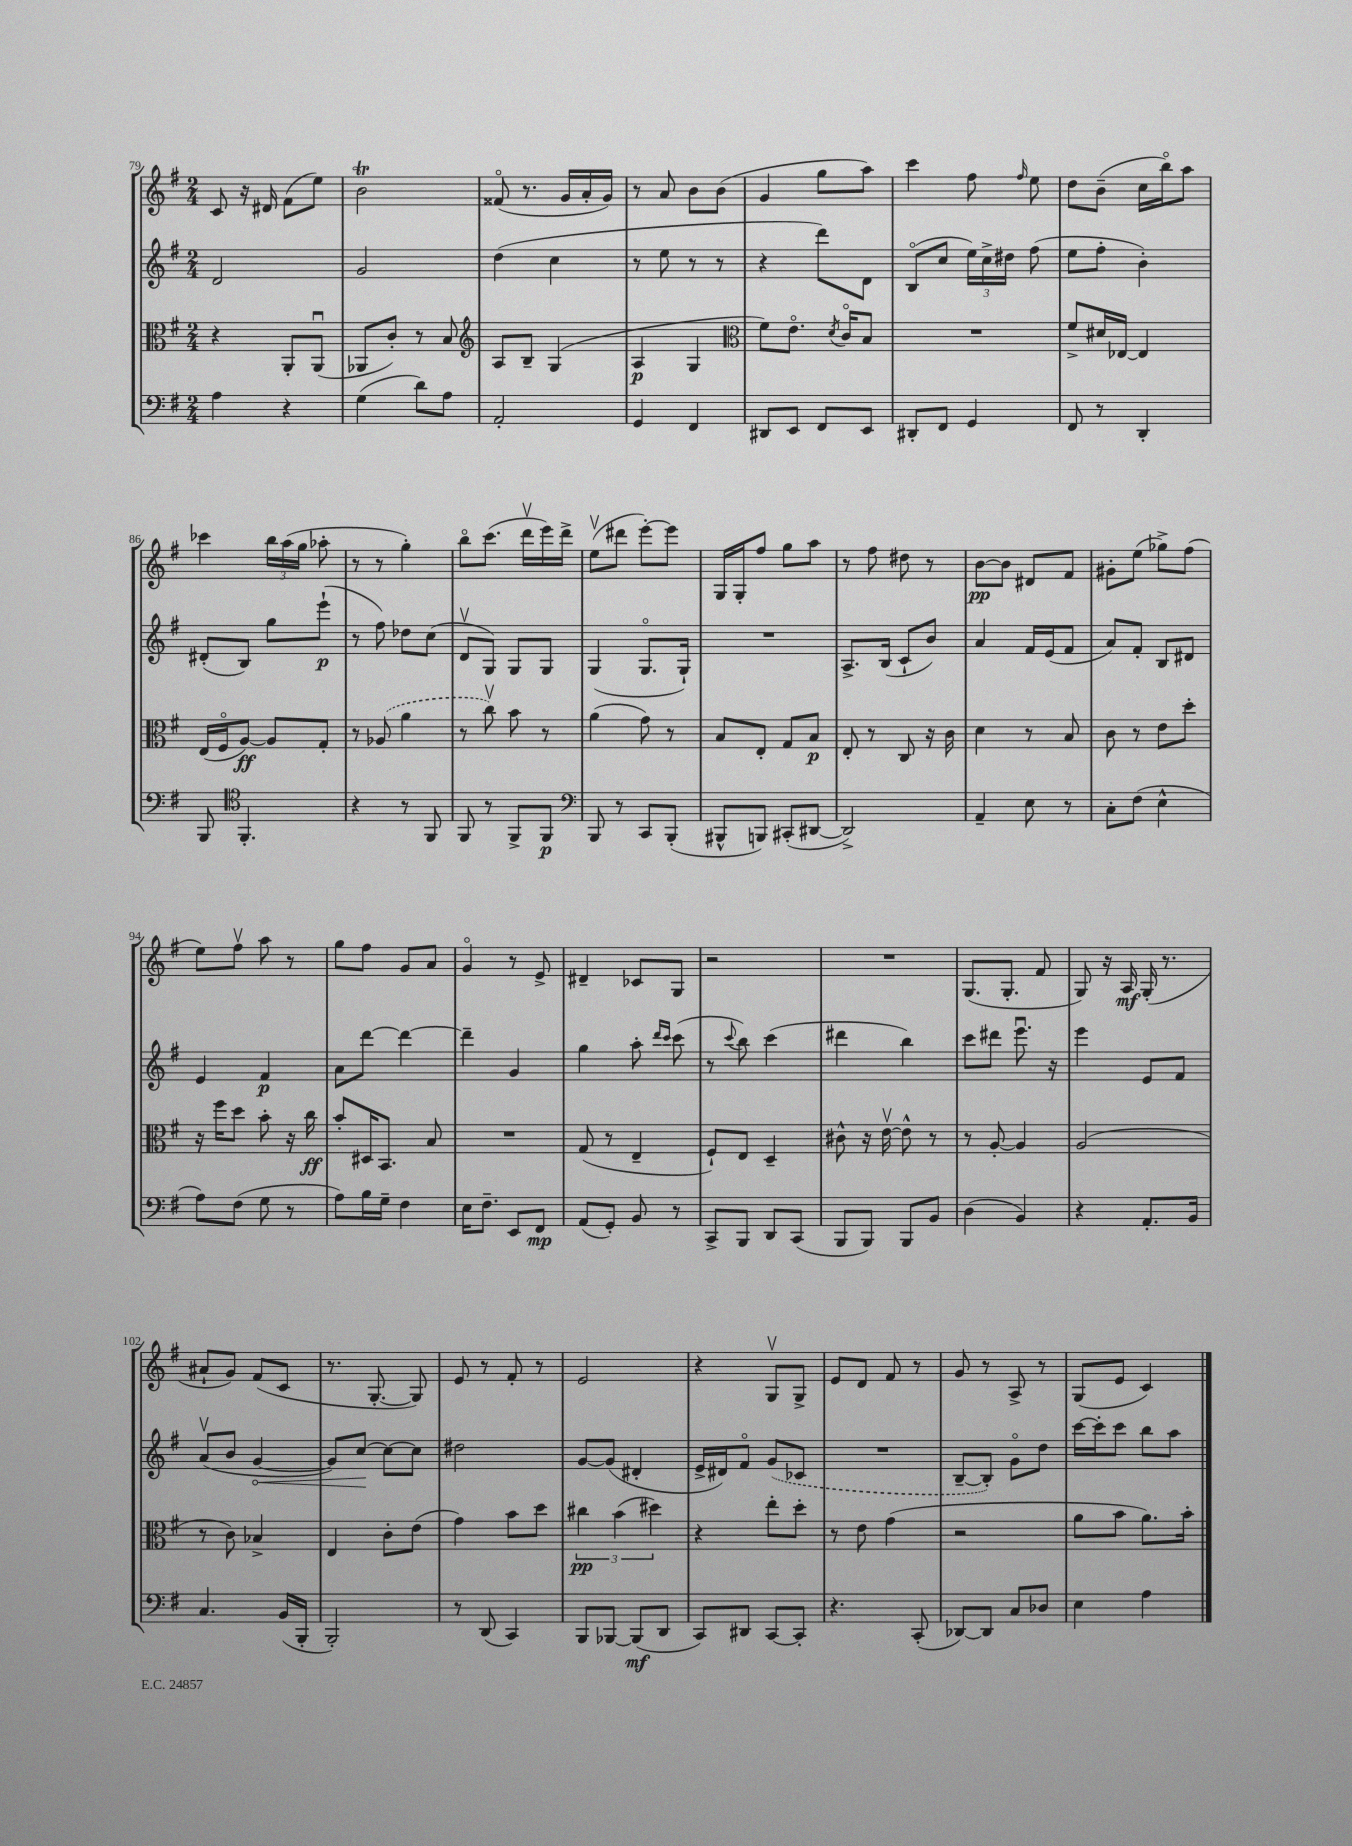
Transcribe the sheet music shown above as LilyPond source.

<<
\new StaffGroup <<
\new Staff = "s0" {
    \clef treble \key g \major \numericTimeSignature \time 2/4
    \autoBeamOff c'8 r16 dis'16 fis'8[( e''8]) |
    b'2\trill |
    fisis'8\flageolet( r8. g'16[ a'16-. g'16]) |
    r8 a'8 b'8[ b'8]( |
    g'4 g''8[ a''8]) |
    c'''4 fis''8 \grace { fis''16 } e''8 |
    d''8[ b'8]--( c''16[ b''16\flageolet) a''8] |
    ces'''4 \tuplet 3/2 { b''16[ a''16( g''16] } aes''8-. |
    r8 r8 g''4-.) |
    b''8[\flageolet c'''8.]( d'''16[\upbow e'''16) d'''16]-> |
    e''8[\upbow( dis'''8] e'''8[~-.) e'''8] |
    g16[ g16-. fis''8] g''8[ a''8] |
    r8 fis''8 dis''8 r8 |
    b'8[~\pp b'8] dis'8[ fis'8] |
    gis'8[-. e''8]( ges''8[->) fis''8]( |
    e''8[) fis''8]\upbow a''8 r8 |
    g''8[ fis''8] g'8[ a'8] |
    g'4\flageolet r8 e'8-> |
    dis'4-- ces'8[ g8] |
    r2 |
    R2 |
    g8.[( g8.]-. fis'8 |
    g8) r16 a16\mf g16-.( r8. |
    ais'8[-! g'8]) fis'8[( c'8] |
    r8. g8.~-. g8) |
    e'8 r8 fis'8-. r8 |
    e'2 |
    r4 g8[\upbow g8]-> |
    e'8[ d'8] fis'8 r8 |
    g'8 r8 a8-> r8 |
    g8[( e'8] c'4) \bar "|." |
}
\new Staff = "s1" {
    \clef treble \key g \major \numericTimeSignature \time 2/4
    \autoBeamOff d'2 |
    g'2 |
    d''4( c''4 |
    r8 e''8 r8 r8 |
    r4 d'''8[) d'8] |
    b8[\flageolet( c''8] \tuplet 3/2 { e''16[) c''16-> dis''16] } fis''8( |
    e''8[ fis''8]-. b'4-.) |
    dis'8[-.( b8]) g''8[ e'''8]-!\p( |
    r8 fis''8) des''8[ c''8]( |
    d'8[\upbow g8]) g8[ g8] |
    g4( g8.[\flageolet g16]-!) |
    R2 |
    a8.[-> b16]( c'8[-! b'8]) |
    a'4 fis'16[ e'16( fis'8] |
    a'8[) fis'8]-. b8[ dis'8] |
    e'4 fis'4\p |
    a'8[ d'''8]~ d'''4~ |
    d'''4-- g'4 |
    g''4 a''8-. \grace { d'''16[ c'''16] } c'''8( |
    r8 \appoggiatura { c'''8 } b''8) c'''4( |
    dis'''4 b''4) |
    c'''8[ dis'''8] e'''8.\downbow r16 |
    e'''4 e'8[ fis'8] |
    a'8[\upbow( b'8] \once \override Hairpin.circled-tip = ##t g'4~\< |
    g'8[) c''8]~\! c''8[~ c''8] |
    dis''2 |
    g'8[~ g'8]( dis'4-. |
    e'16[-> dis'16) fis'8]\flageolet \once \slurDashed g'8[( ces'8] |
    R2 |
    b8[~-- b8]-.) g'8[\flageolet d''8] |
    c'''16[~ c'''16-. c'''8] b''8[ a''8] \bar "|." |
}
\new Staff = "s2" {
    \clef alto \key g \major \numericTimeSignature \time 2/4
    \autoBeamOff r4 a,8[-. a,8]\downbow( |
    aes,8[ c'8]-.) r8 b8 |
    \clef treble a8[ b8]-- g4( |
    a4\p g4 |
    \clef alto fis'8[) e'8.]\flageolet \acciaccatura { d'8 } c'16[\flageolet b8] |
    R2 |
    fis'8[-> dis'16 ees16]~ ees4 |
    e16[( fis16\flageolet a8]~\ff) a8[ g8]-. |
    r8 \once \slurDashed aes8( a'4 |
    r8 c''8\upbow) b'8 r8 |
    a'4( g'8) r8 |
    b8[ e8]-. g8[ b8]\p |
    e8-. r8 c8 r16 c'16 |
    d'4 r8 b8 |
    c'8 r8 e'8[ d''8]-. |
    r16 fis''16[ d''8] b'8-. r16 c''16\ff |
    b'8[-. dis16 b,8.] b8 |
    R2 |
    g8( r8 e4-- |
    fis8[-!) e8] d4-- |
    cis'8-^ r16 e'16~\upbow e'8-^ r8 |
    r8 a8~-. a4 |
    a2( |
    r8 c'8) bes4-> |
    e4 c'8[-. e'8]( |
    g'4) b'8[ d''8] |
    \tuplet 3/2 { cis''4\pp b'4( dis''4) } |
    r4 e''8[-. d''8]-. |
    r8 e'8 g'4( |
    r2 |
    a'8[ b'8] a'8.[) b'16]-. \bar "|." |
}
\new Staff = "s3" {
    \clef bass \key g \major \numericTimeSignature \time 2/4
    \autoBeamOff a4 r4 |
    g4( d'8[) a8] |
    a,2-. |
    g,4 fis,4 |
    dis,8[ e,8] fis,8[ e,8] |
    dis,8[-. fis,8] g,4 |
    fis,8 r8 d,4-. |
    b,,8 \clef tenor fis,4.-. |
    r4 r8 fis,8 |
    fis,8 r8 fis,8[-> fis,8]\p |
    \clef bass b,,8 r8 c,8[ b,,8]-.( |
    bis,,8[-^ b,,8]) cis,8[-.( dis,8]~ |
    dis,2->) |
    a,4-- e8 r8 |
    c8[-. fis8]( e4-^ |
    a8[) fis8]( g8 r8 |
    a8[) b16 g16]-- fis4 |
    e16[ fis8.]-- e,8[ fis,8]\mp |
    a,8[( g,8]-.) b,8 r8 |
    c,8[-> b,,8] d,8[ c,8]( |
    b,,8[ b,,8]) b,,8[ b,8] |
    d4( b,4) |
    r4 a,8.[-. b,16] |
    c4. b,16[( b,,16]-. |
    b,,2-.) |
    r8 d,8( c,4) |
    b,,8[ bes,,8]~ bes,,8[\mf( d,8] |
    c,8[) dis,8] c,8[~ c,8]-. |
    r4. c,8-.( |
    des,8[~) des,8] c8[ des8] |
    e4 a4 \bar "|." |
}
>>
>>
\layout { \context { \Score currentBarNumber = #79 } }
